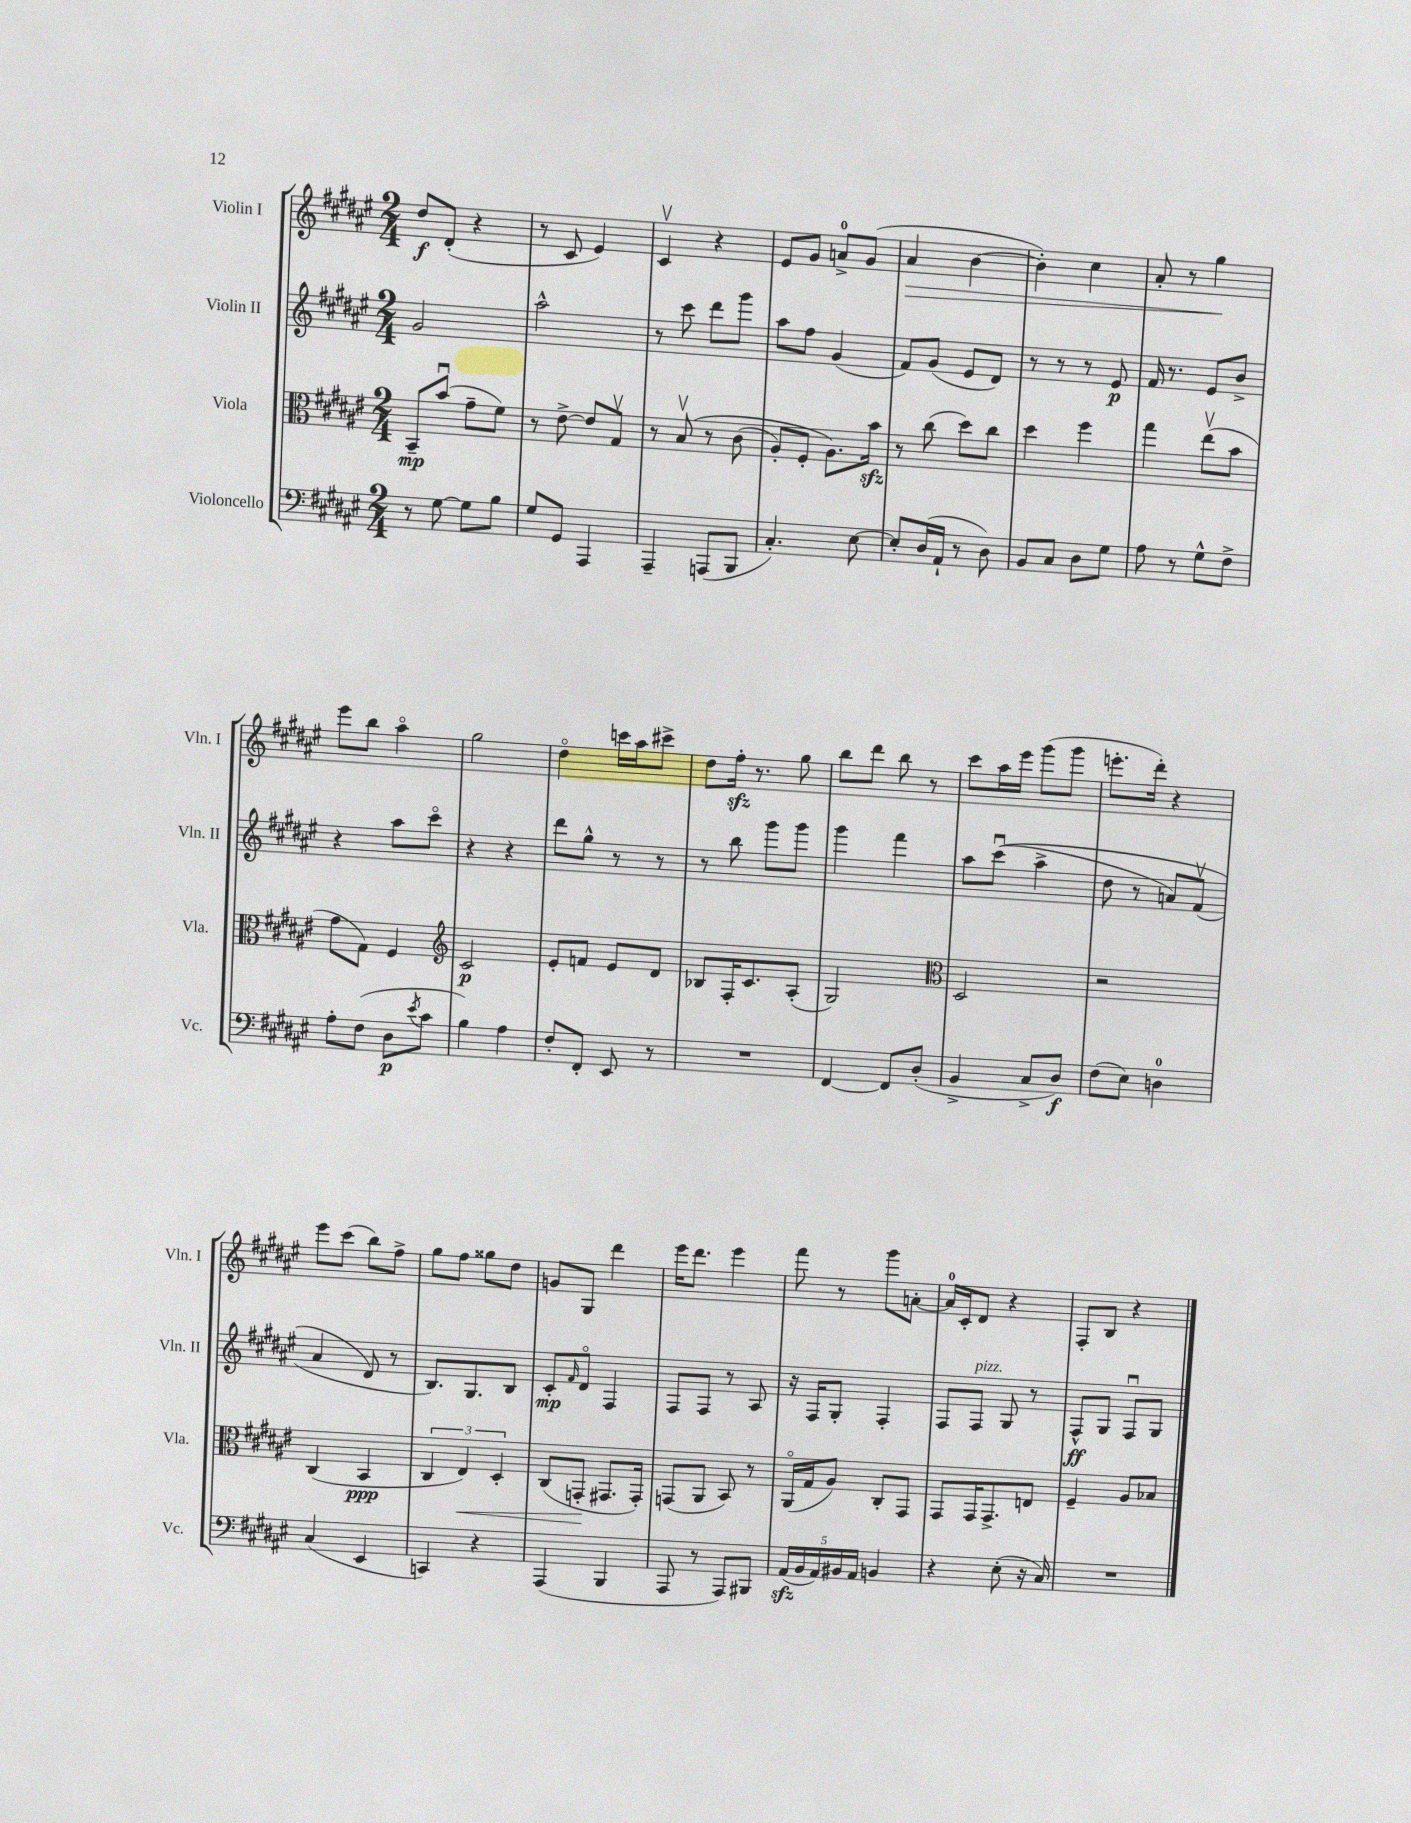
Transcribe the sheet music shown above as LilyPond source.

<<
\new StaffGroup <<
\new Staff = "s0" \with { instrumentName = "Violin I" shortInstrumentName = "Vln. I" } {
    \clef treble \key fis \major \numericTimeSignature \time 2/4
    dis''8\f dis'8-.( r4 |
    r8 cis'8 eis'4) |
    cis'4\upbow r4 |
    eis'8 gis'8 a'8-0-> gis'8( |
    ais'4\> b'4~ |
    b'4-.) cis''4 |
    ais'8-. r8 gis''4\! |
    eis'''8 b''8 ais''4\flageolet |
    gis''2 |
    dis''4\flageolet c'''16 ais''16 cis'''8-> |
    dis''8 fis''16-.\sfz r8. gis''8 |
    b''8 dis'''8 b''8 r8 |
    cis'''8 ais''16 eis'''16 gis'''8( gis'''8 |
    e'''8.-. dis'''16-.) r4 |
    eis'''8 cis'''8( b''8) fis''8-> |
    gis''8 fis''8 gisis''8 dis''8 |
    g'8 gis8 dis'''4 |
    eis'''16 dis'''8. eis'''4 |
    fis'''8 r8 gis'''8 a'8~-. |
    a'16-0 cis'16-. dis'8 r4 |
    fis8-. b8 r4 \bar "|." |
}
\new Staff = "s1" \with { instrumentName = "Violin II" shortInstrumentName = "Vln. II" } {
    \clef treble \key fis \major \numericTimeSignature \time 2/4
    gis'2 |
    ais''2-^ |
    r8 cis'''8 dis'''8 gis'''8 |
    ais''8 fis''8 gis'4( |
    fis'8) gis'8( eis'8 dis'8) |
    r8 r8 r8 eis'8\p |
    fis'16 r8. eis'8 b'8-> |
    r4 ais''8 cis'''8\flageolet |
    r4 r4 |
    dis'''8 gis''8-^ r8 r8 |
    r8 b''8 gis'''8 gis'''8 |
    gis'''4 fis'''4 |
    ais''8 cis'''8\downbow(\( ais''4-> |
    dis''8 r8 a'8) fis'8\upbow( |
    ais'4 dis'8\) r8 |
    b8.) gis8. b8 |
    cis'8-.\mp \grace { fis'16 } dis'8\flageolet fis4 |
    fis8 fis8 r8 ais8 |
    r16 fis16 gis8-. fis4-. |
    fis8 fis8^\markup { \italic "pizz." } gis8 r8 |
    fis8-^\ff gis8 fis8\downbow gis8 \bar "|." |
}
\new Staff = "s2" \with { instrumentName = "Viola" shortInstrumentName = "Vla." } {
    \clef alto \key fis \major \numericTimeSignature \time 2/4
    b,8--\mp b'8\downbow( gis'8-- fis'8) |
    r8 eis'8~-> eis'8 gis8\upbow |
    r8 b8\upbow\( r8 cis'8( |
    ais8-.) fis8-. ais8.\) b'16\sfz |
    r8 cis''8( dis''8) cis''8 |
    dis''4 fis''4 |
    gis''4 eis''8\upbow( b'8 |
    gis'8 gis8) fis4 |
    \clef treble cis'2\p |
    eis'8-. f'8 eis'8 dis'8 |
    bes8 fis16-. cis'8. ais8-.( |
    gis2) |
    \clef alto dis2 |
    r2 |
    cis4( b,4\ppp |
    \tuplet 3/2 { cis4 eis4\<) dis4-. } |
    cis8( g,8-.\! gis,8. gis,16-.) |
    g,8( ais,8 b,8) r8 |
    ais,16\flageolet( gis16 ais8) cis8-. gis,8 |
    gis,8 gis,16 gis,8.-> e8 |
    fis4-- ais8 bes8 \bar "|." |
}
\new Staff = "s3" \with { instrumentName = "Violoncello" shortInstrumentName = "Vc." } {
    \clef bass \key fis \major \numericTimeSignature \time 2/4
    r8 gis8~ gis8 b8 |
    gis8 gis,8 ais,,4 |
    ais,,4-- a,,8( b,,8 |
    cis4.-.) eis8~ |
    eis8-. dis16( ais,16-! r8 dis8) |
    b,8 cis8 dis8 gis8 |
    ais8 r8 gis8-^ fis8-> |
    ais8-. fis8( dis8\p \acciaccatura { eis'8 } cis'8 |
    b4) ais4 |
    fis8-. fis,8-. eis,8 r8 |
    R2 |
    fis,4~ fis,8 dis8-.( |
    b,4-> cis8-> dis8\f) |
    fis8( eis8) d4-0 |
    cis4( eis,4 |
    c,4) r4 |
    ais,,4( b,,4 |
    ais,,8 r8 ais,,8) bis,,8 |
    \tuplet 5/4 { ais,16\sfz( b,16 ais,16) bis,16 ais,16 } b,4 |
    r4 eis8-.( r16 cis16) |
    R2 \bar "|." |
}
>>
>>
\layout { \context { \Score \remove "Bar_number_engraver" } }
